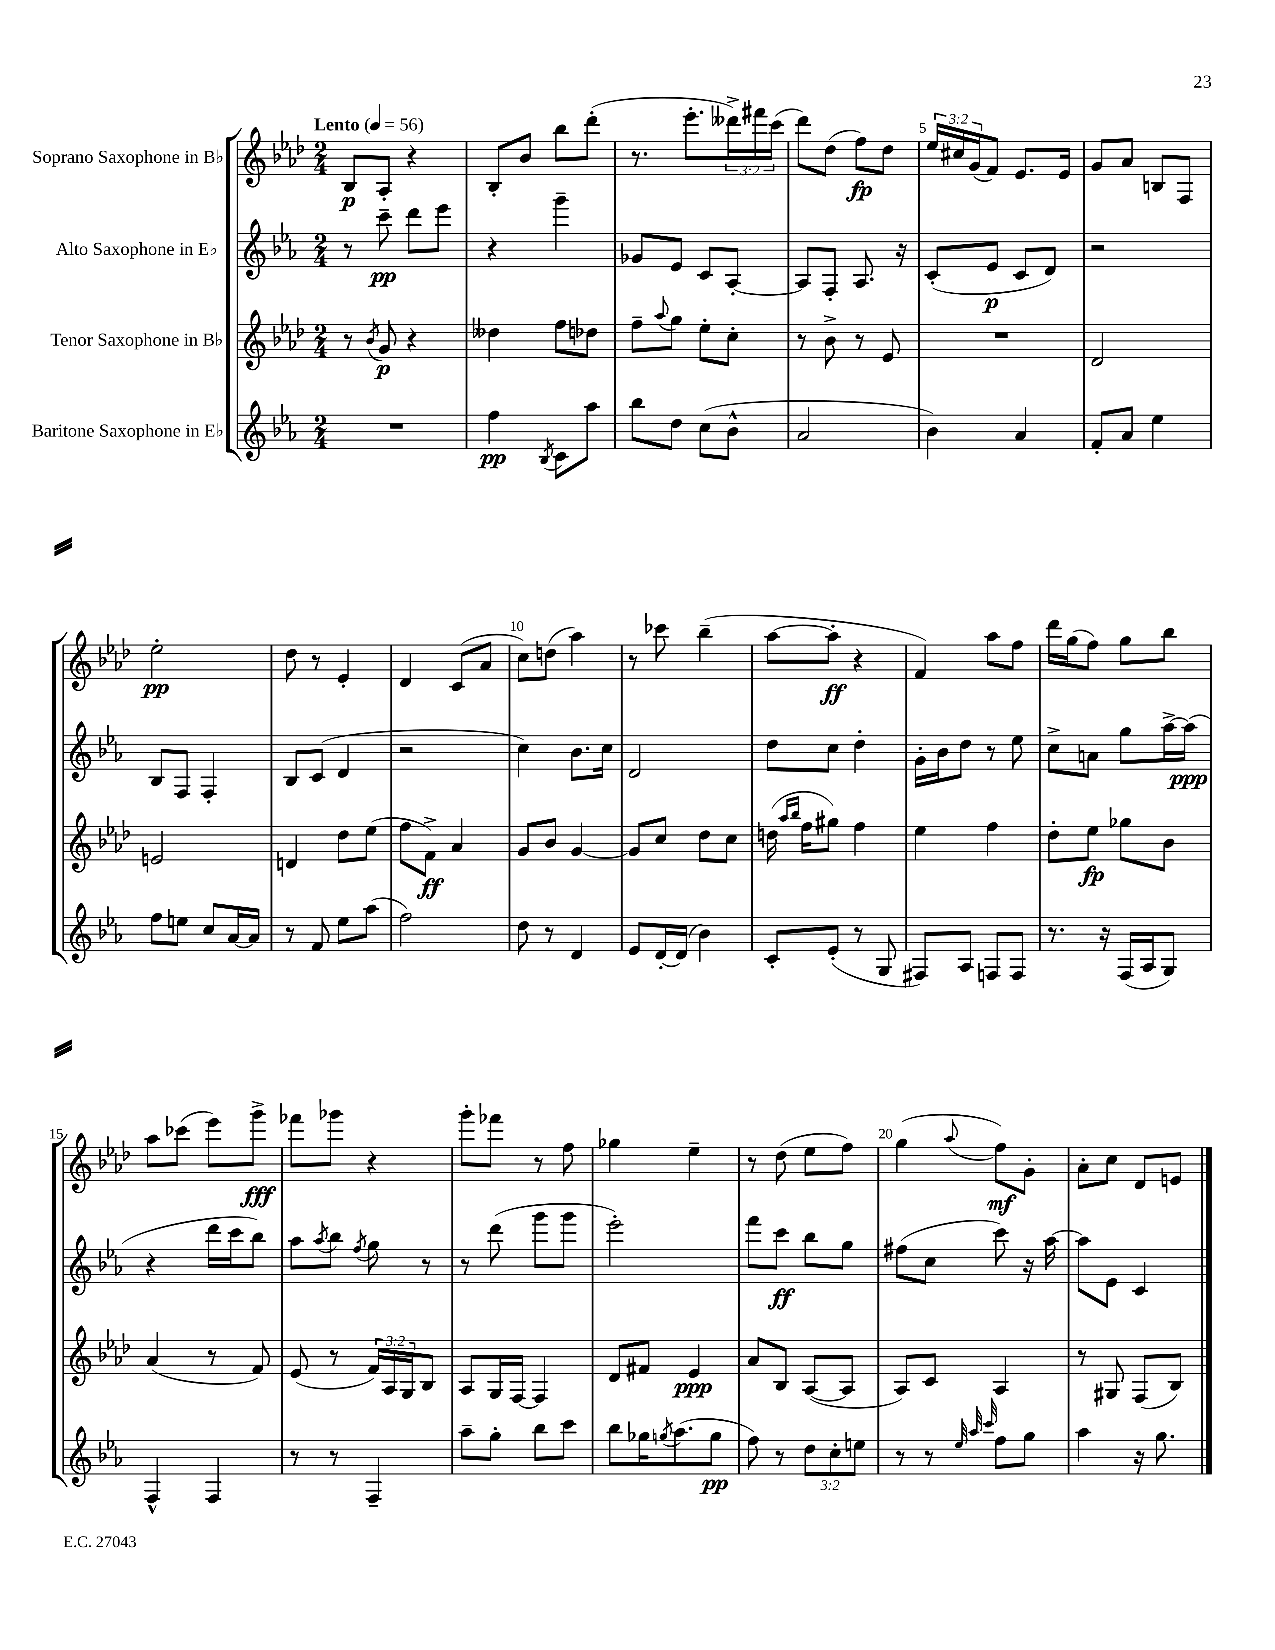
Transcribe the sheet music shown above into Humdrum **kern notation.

**kern	**dynam	**kern	**dynam	**kern	**dynam	**kern	**dynam
*part4	*part4	*part3	*part3	*part2	*part2	*part1	*part1
*staff4	*staff4	*staff3	*staff3	*staff2	*staff2	*staff1	*staff1
*I"Baritone Saxophone in E♭	*	*I"Tenor Saxophone in B♭	*	*I"Alto Saxophone in E♭	*	*I"Soprano Saxophone in B♭	*
*clefG2	*	*clefG2	*	*clefG2	*	*clefG2	*
*k[b-e-a-]	*	*k[b-e-a-d-]	*	*k[b-e-a-]	*	*k[b-e-a-d-]	*
*M2/4	*	*M2/4	*	*M2/4	*	*M2/4	*
*MM56	*	*MM56	*	*MM56	*	*MM56	*
=1	=1	=1	=1	=1	=1	=1	=1
!	!	!	!	!	!	!LO:TX:a:B:t=Lento	!
2r	.	8r	.	8r	.	8B-/L	p
.	.	8qb-/	.	.	.	.	.
.	.	8g/	p	8ccc~\	pp	8A-'/J	.
.	.	4r	.	8ddd\L	.	4r	.
.	.	.	.	8eee-\J	.	.	.
=2	=2	=2	=2	=2	=2	=2	=2
4ff\	pp	4dd--X\	.	4r	.	8B-'/L	.
.	.	.	.	.	.	8b-/J	.
8qB-/	.	.	.	.	.	.	.
8c\L	.	8ff\L	.	4ggg~\	.	8bb-\L	.
8aa-\J	.	8dd-X\J	.	.	.	(8ddd-'\J	.
=3	=3	=3	=3	=3	=3	=3	=3
8bb-\L	.	8ff~\L	.	8g-X/L	.	8.r	.
.	.	8qqaa-/	.	.	.	.	.
8dd\J	.	8gg\J	.	8e-/J	.	.	.
.	.	.	.	.	.	8.eee-'\L	.
(8cc\L	.	8ee-'\L	.	8c/L	.	.	.
8b-^^\J	.	8cc'\J	.	[8A-'/J	.	24ddd--X^\L)	.
.	.	.	.	.	.	24fff#X\	.
.	.	.	.	.	.	(24ccc\JJ	.
=4	=4	=4	=4	=4	=4	=4	=4
2a-/	.	8r	.	8A-/L]	.	8ddd-\L)	.
.	.	8b-^\	.	8F'/J	.	(8dd-\J	.
.	.	8r	.	8.A-/	.	8ff\L)	fp
.	.	8e-/	.	.	.	8dd-\J	.
.	.	.	.	16r	.	.	.
=5	=5	=5	=5	=5	=5	=5	=5
4b-\)	.	2r	.	(8c'/L	.	24ee-/LL	.
.	.	.	.	.	.	24cc#X/	.
.	.	.	.	.	.	(24g/J	.
.	.	.	.	8e-/J	p	8f/J)	.
4a-/	.	.	.	8c/L	.	8.e-/L	.
.	.	.	.	8d/J)	.	.	.
.	.	.	.	.	.	16e-/Jk	.
=6	=6	=6	=6	=6	=6	=6	=6
8f'/L	.	2d-/	.	2r	.	8g/L	.
8a-/J	.	.	.	.	.	8a-/J	.
4ee-\	.	.	.	.	.	8Bn/L	.
.	.	.	.	.	.	8F/J	.
!!LO:LB:g=z
=7	=7	=7	=7	=7	=7	=7	=7
8ff\L	.	2en/	.	8B-/L	.	2ee-'\	pp
8een\J	.	.	.	8F/J	.	.	.
8cc/L	.	.	.	4F'/	.	.	.
[16a-/L	.	.	.	.	.	.	.
16a-/JJ]	.	.	.	.	.	.	.
=8	=8	=8	=8	=8	=8	=8	=8
8r	.	4dn/	.	8B-/L	.	8dd-\	.
8f/	.	.	.	(8c/J	.	8r	.
8ee-\L	.	8dd-\L	.	4d/	.	4e-'/	.
(8aa-\J	.	(8ee-\J	.	.	.	.	.
=9	=9	=9	=9	=9	=9	=9	=9
2ff\)	.	8ff\L	.	2r	.	4d-/	.
.	.	8f^\J)	ff	.	.	.	.
.	.	4a-/	.	.	.	(8c/L	.
.	.	.	.	.	.	8a-/J	.
=10	=10	=10	=10	=10	=10	=10	=10
8dd\	.	8g/L	.	4cc\)	.	8cc\L)	.
8r	.	8b-/J	.	.	.	(8ddn\J	.
4d/	.	[4g/	.	8.b-\L	.	4aa-\)	.
.	.	.	.	16cc\Jk	.	.	.
=11	=11	=11	=11	=11	=11	=11	=11
8e-/L	.	8g/L]	.	2d/	.	8r	.
[16d'/L	.	8cc/J	.	.	.	8ccc-X\	.
(16d/JJ]	.	.	.	.	.	.	.
4b-\)	.	8dd-\L	.	.	.	(4bb-~\	.
.	.	8cc\J	.	.	.	.	.
=12	=12	=12	=12	=12	=12	=12	=12
8c'/L	.	(16ddn\	.	8dd\L	.	[8aa-\L	.
.	.	16qqaa-/LL	.	.	.	.	.
.	.	16qqbb-/JJ	.	.	.	.	.
.	.	16ff\KL	.	.	.	.	.
(8e-'/J	.	8gg#X\J)	.	8cc\J	.	8aa-'\J]	ff
8r	.	4ff\	.	4dd'\	.	4r	.
8G/	.	.	.	.	.	.	.
=13	=13	=13	=13	=13	=13	=13	=13
8F#X/L)	.	4ee-\	.	16g'\LL	.	4f/)	.
.	.	.	.	16b-\J	.	.	.
8A-/J	.	.	.	8dd\J	.	.	.
8Fn/L	.	4ff\	.	8r	.	8aa-\L	.
8F/J	.	.	.	8ee-\	.	8ff\J	.
=14	=14	=14	=14	=14	=14	=14	=14
8.r	.	8dd-'\L	.	8cc^\L	.	16ddd-\LL	.
.	.	.	.	.	.	(16gg\J	.
.	.	8ee-\J	fp	8an\J	.	8ff\J)	.
16r	.	.	.	.	.	.	.
(16F/LL	.	8gg-X\L	.	8gg\L	.	8gg\L	.
16A-/J	.	.	.	.	.	.	.
8G/J)	.	8b-\J	.	[16aa-^\L	.	8bb-\J	.
.	.	.	.	(16aa-\JJ]	ppp	.	.
!!LO:LB:g=z
=15	=15	=15	=15	=15	=15	=15	=15
4F^^/	.	(4a-/	.	4r	.	8aa-\L	.
.	.	.	.	.	.	(8ccc-X\J	.
4F/	.	8r	.	16ddd\LL	.	8eee-\L)	.
.	.	.	.	16ccc\J	.	.	.
.	.	8f/)	.	8bb-\J)	.	8ggg^\J	fff
=16	=16	=16	=16	=16	=16	=16	=16
8r	.	(8e-/	.	8aa-\L	.	8fff-X\L	.
.	.	.	.	8qaa-/	.	.	.
8r	.	8r	.	8bb-\J	.	8ggg-X\J	.
.	.	.	.	8qff/	.	.	.
4F~/	.	24f/LL)	.	8gg\	.	4r	.
.	.	24A-/	.	.	.	.	.
.	.	24G/J	.	.	.	.	.
.	.	8B-/J	.	8r	.	.	.
=17	=17	=17	=17	=17	=17	=17	=17
8aa-~\L	.	8A-/L	.	8r	.	8ggg'\L	.
8gg'\J	.	16G/L	.	(8ddd\	.	8fff-X\J	.
.	.	[16F/JJ	.	.	.	.	.
8bb-\L	.	4F/]	.	8ggg\L	.	8r	.
8ccc\J	.	.	.	8ggg\J	.	8ff\	.
=18	=18	=18	=18	=18	=18	=18	=18
8bb-\L	.	8d-/L	.	2eee-'\)	.	4gg-X\	.
16gg-X\K	.	8f#X/J	.	.	.	.	.
8qggn/	.	.	.	.	.	.	.
(8.aa-\	.	.	.	.	.	.	.
.	.	4e-/	ppp	.	.	4ee-~\	.
8gg\J	pp	.	.	.	.	.	.
=19	=19	=19	=19	=19	=19	=19	=19
8ff\)	.	8a-/L	.	8fff\L	.	8r	.
8r	.	8B-/J	.	8ccc\J	ff	(8dd-\	.
12dd\L	.	([8A-/L	.	8bb-\L	.	8ee-\L	.
12cc'\	.	.	.	.	.	.	.
.	.	8A-/J]	.	8gg\J	.	8ff\J)	.
12een\J	.	.	.	.	.	.	.
=20	=20	=20	=20	=20	=20	=20	=20
8r	.	8A-/L)	.	(8ff#X\L	.	(4gg\	.
8r	.	8c/J	.	8cc\J	.	.	.
32qqee-/	.	.	.	.	.	.	.
32qqaa-/	.	.	.	.	.	.	.
32qqccc/	.	.	.	.	.	8qqaa-/	.
8ff\L	.	4A-/	.	8ccc\)	.	8ff\L)	mf
8gg\J	.	.	.	16r	.	8g'\J	.
.	.	.	.	[16aa-\	.	.	.
=21	=21	=21	=21	=21	=21	=21	=21
4aa-\	.	8r	.	8aa-\L]	.	8a-'\L	.
.	.	8G#X/	.	8e-\J	.	8cc\J	.
16r	.	(8F/L	.	4c/	.	8d-/L	.
8.gg\	.	.	.	.	.	.	.
.	.	8B-/J)	.	.	.	8en/J	.
==	==	==	==	==	==	==	==
*-	*-	*-	*-	*-	*-	*-	*-
